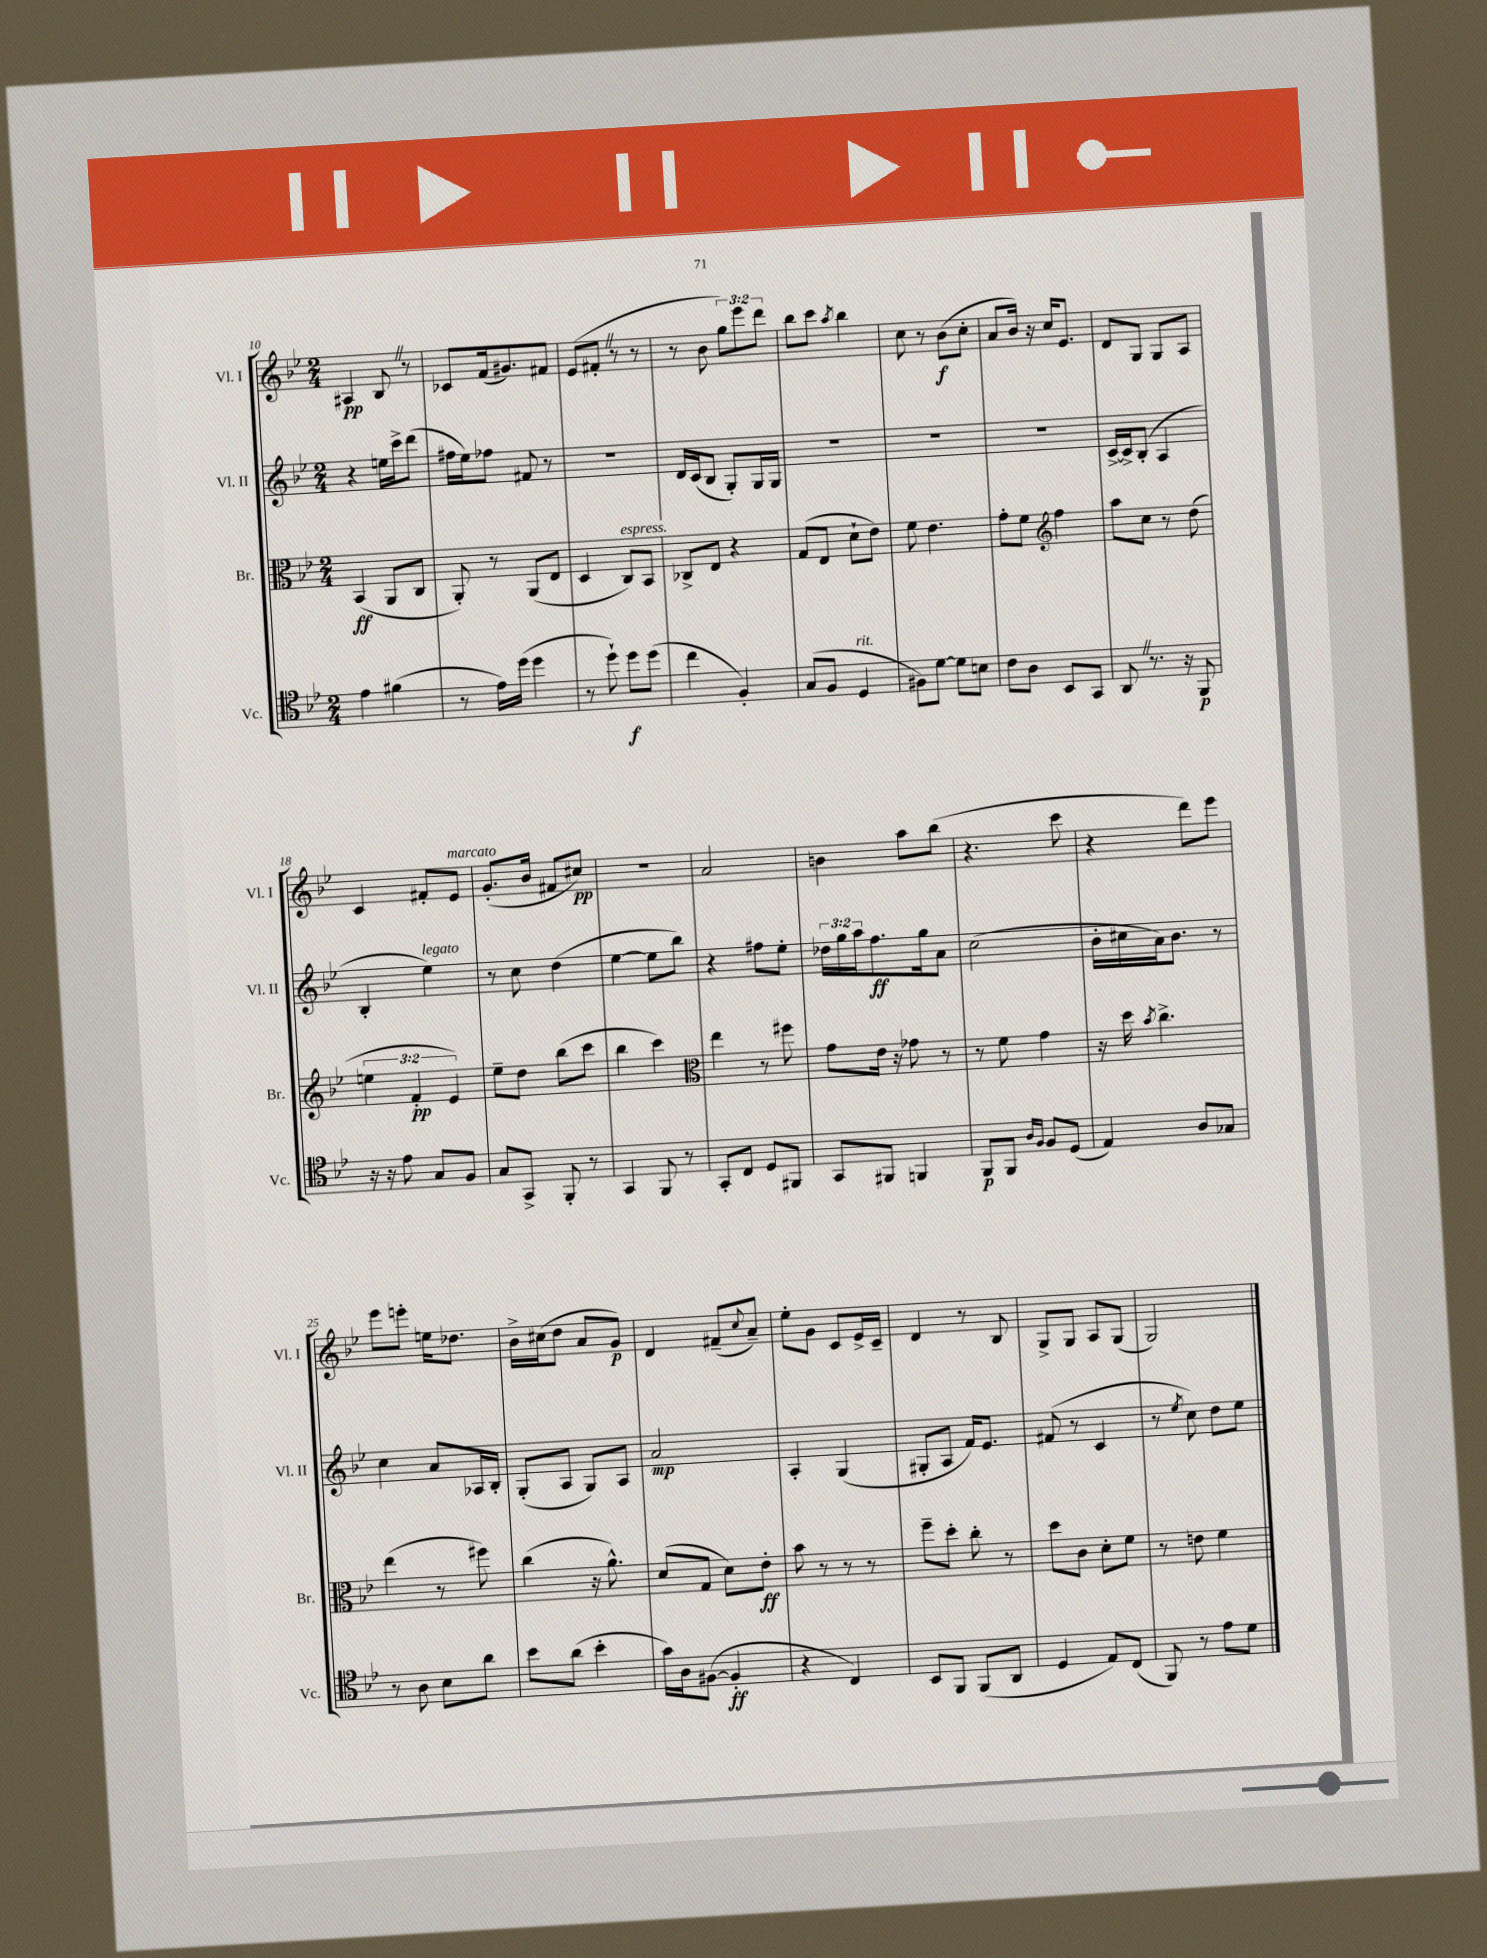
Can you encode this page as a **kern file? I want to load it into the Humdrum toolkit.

**kern	**dynam	**kern	**dynam	**kern	**dynam	**kern	**dynam
*part4	*part4	*part3	*part3	*part2	*part2	*part1	*part1
*staff4	*staff4	*staff3	*staff3	*staff2	*staff2	*staff1	*staff1
*I"Vc.	*	*I"Br.	*	*I"Vl. II	*	*I"Vl. I	*
*I'Vc.	*	*I'Br.	*	*I'Vl. II	*	*I'Vl. I	*
*clefC4	*	*clefC3	*	*clefG2	*	*clefG2	*
*k[b-e-]	*	*k[b-e-]	*	*k[b-e-]	*	*k[b-e-]	*
*M2/4	*	*M2/4	*	*M2/4	*	*M2/4	*
=10	=10	=10	=10	=10	=10	=10	=10
4e-\	.	(4BB-/	ff	4r	.	4A#X/	pp
(4f#X\	.	8AA/L	.	16een\LL	.	8B-Z/	.
.	.	.	.	16ccc^\J	.	.	.
.	.	8C/J	.	(8ddd\J	.	8r	.
=11	=11	=11	=11	=11	=11	=11	=11
8r	.	8AA'/)	.	16ff#X\LL	.	8c-X/L	.
.	.	.	.	16ee-\J)	.	.	.
16e-\LL)	.	8r	.	8ff-X\J	.	(16f/k	.
(16dd\JJ	.	.	.	.	.	8.g#X/)	.
4dd\	.	(8AA/L	.	8f#X/	.	.	.
.	.	8E-/J	.	8r	.	8f#X/J	.
=12	=12	=12	=12	=12	=12	=12	=12
8r	.	4D/	.	2r	.	(8e-/L	.
8dd`\)	.	.	.	.	.	8f#X'Z/J	.
!	!	!LO:TX:a:i:t=espress.	!	!	!	!	!
8dd\L	f	8C/L)	.	.	.	8r	.
(8dd\J	.	8BB-/J	.	.	.	8r	.
=13	=13	=13	=13	=13	=13	=13	=13
4cc\	.	8C-X^/L	.	16d/LL	.	8r	.
.	.	.	.	(16c/J	.	.	.
.	.	8E-/J	.	8B-/J	.	8b-\	.
4F'/)	.	4r	.	8G'/L)	.	12gg\L)	.
.	.	.	.	.	.	12eee-\	.
.	.	.	.	16G/L	.	.	.
.	.	.	.	.	.	12ddd\J	.
.	.	.	.	16G/JJ	.	.	.
=14	=14	=14	=14	=14	=14	=14	=14
(8G/L	.	(8G/L	.	2r	.	8bb-\L	.
8F/J	.	8E-/J	.	.	.	8ccc\J	.
.	.	.	.	.	.	8qaa/	.
!LO:TX:a:i:t=rit.	!	!	!	!	!	!	!
4D/	.	8d`\L	.	.	.	4bb-\	.
.	.	8e-\J)	.	.	.	.	.
=15	=15	=15	=15	=15	=15	=15	=15
8F#X\L)	.	8f\	.	2r	.	8cc\	.
[8d\J	.	4.e-\	.	.	.	8r	.
8d\L]	.	.	.	.	.	(8b-\L	f
8Bn\J	.	.	.	.	.	8cc'\J	.
=16	=16	=16	=16	=16	=16	=16	=16
8c\L	.	8g'\L	.	2r	.	8a/L	.
8A\J	.	8f\J	.	.	.	16b-/Jk)	.
.	.	.	.	.	.	16r	.
*	*	*clefG2	*	*	*	*	*
8BB-/L	.	4ff\	.	.	.	16cc/KL	.
.	.	.	.	.	.	8.e-/J	.
8GG/J	.	.	.	.	.	.	.
=17	=17	=17	=17	=17	=17	=17	=17
8AAZ/	.	8aa\L	.	[16c^/LL	.	8d/L	.
.	.	.	.	16c^/J]	.	.	.
8.r	.	8cc\J	.	(8B-'/J	.	8G/J	.
.	.	8r	.	4A/	.	8G/L	.
16r	.	.	.	.	.	.	.
8FF/	p	(8dd\	.	.	.	8A/J	.
!!LO:LB:g=z
=18	=18	=18	=18	=18	=18	=18	=18
16r	.	6een\	.	4B-'/	.	4c/	.
16r	.	.	.	.	.	.	.
8e-\	.	.	.	.	.	.	.
.	.	6f'/	pp	.	.	.	.
!	!	!	!	!LO:TX:a:i:t=legato	!	!	!
8G/L	.	.	.	4ee-\)	.	8f#X'/L	.
.	.	6e-/)	.	.	.	.	.
!	!	!	!	!	!	!LO:TX:a:i:t=marcato	!
8F/J	.	.	.	.	.	8e-/J	.
=19	=19	=19	=19	=19	=19	=19	=19
8G/L	.	8ee-~\L	.	8r	.	(8.g'/L	.
8GG^/J	.	8dd\J	.	8cc\	.	.	.
.	.	.	.	.	.	16b-/Jk	.
8FF'/	.	(8bb-\L	.	(4dd\	.	8f#X/L	.
8r	.	8ccc\J	.	.	.	8cc#X/J)	pp
=20	=20	=20	=20	=20	=20	=20	=20
4GG/	.	4bb-\	.	[4ee-\	.	2r	.
8FF/	.	4ccc\)	.	8ee-\L]	.	.	.
8r	.	.	.	8bb-\J)	.	.	.
=21	=21	=21	=21	=21	=21	=21	=21
*	*	*clefC3	*	*	*	*	*
8GG'/L	.	4ee-\	.	4r	.	2a/	.
8C/J	.	.	.	.	.	.	.
8D/L	.	8r	.	8ff#X\L	.	.	.
8FF#X/J	.	8ff#X\	.	8ee-'\J	.	.	.
=22	=22	=22	=22	=22	=22	=22	=22
8GG/L	.	8g\L	.	24dd-X\LL	.	4bn\	.
.	.	.	.	24gg\	.	.	.
.	.	.	.	24aa\J	.	.	.
8FF#X/J	.	16e-\Jk	.	8.ff\	ff	.	.
.	.	16r	.	.	.	.	.
4FFn/	.	8g-X\	.	.	.	8aa\L	.
.	.	.	.	16gg\k	.	.	.
.	.	8r	.	8a\J	.	(8bb-\J	.
=23	=23	=23	=23	=23	=23	=23	=23
8FF/L	p	8r	.	(2cc\	.	4.r	.
8FF/J	.	8f\	.	.	.	.	.
16qqA/LL	.	.	.	.	.	.	.
16qqF/JJ	.	.	.	.	.	.	.
8F/L	.	4g\	.	.	.	.	.
(8D/J	.	.	.	.	.	8ccc\	.
=24	=24	=24	=24	=24	=24	=24	=24
4E-/)	.	16r	.	16b-'\LL	.	4r	.
.	.	16dd\	.	16cc#X\	.	.	.
.	.	8qb-/	.	.	.	.	.
.	.	4.cc^\	.	16a\J)	.	.	.
.	.	.	.	8.b-\J	.	.	.
8A/L	.	.	.	.	.	8ddd\L)	.
8G-X/J	.	.	.	8r	.	8eee-\J	.
!!LO:LB:g=z
=25	=25	=25	=25	=25	=25	=25	=25
8r	.	(4ee-\	.	4cc\	.	8eee-\L	.
8A\	.	.	.	.	.	8eeen'\J	.
8B-\L	.	8r	.	8a/L	.	16een\KL	.
.	.	.	.	.	.	8.dd-X\J	.
8a\J	.	8ff#X\)	.	16A-X/L	.	.	.
.	.	.	.	16B-'/JJ	.	.	.
=26	=26	=26	=26	=26	=26	=26	=26
8b-\L	.	(4cc\	.	(8G'/L	.	16b-^\LL	.
.	.	.	.	.	.	(16cc#X\J	.
(8a\J	.	.	.	8A/J	.	8dd\J	.
4b-'\	.	16r	.	8G/L)	.	8a/L	.
.	.	8.a^^\)	.	.	.	.	.
.	.	.	.	8A/J	.	8g/J)	p
=27	=27	=27	=27	=27	=27	=27	=27
16g\LL)	.	(8d/L	.	2a/	mp	4d/	.
16A\J	.	.	.	.	.	.	.
([8F#X\J	.	8G/J	.	.	.	.	.
4F#'/]	ff	8d\L)	.	.	.	(8f#X~/L	.
.	.	.	.	.	.	8qqcc/	.
.	.	8e-'\J	ff	.	.	8a~/J)	.
=28	=28	=28	=28	=28	=28	=28	=28
4r	.	8b-\	.	4A'/	.	8ee-'\L	.
.	.	8r	.	.	.	8g\J	.
4C/)	.	8r	.	(4G/	.	8c/L	.
.	.	8r	.	.	.	16e-^/L	.
.	.	.	.	.	.	16c~/JJ	.
=29	=29	=29	=29	=29	=29	=29	=29
8BB-/L	.	8ff~\L	.	8G#X'/L	.	4d/	.
8FF/J	.	8dd'\J	.	8A/J	.	.	.
(8FF/L	.	8cc'\	.	16f/KL)	.	8r	.
.	.	.	.	8.e-/J	.	.	.
8AA/J	.	8r	.	.	.	8B-/	.
=30	=30	=30	=30	=30	=30	=30	=30
4D/	.	8dd\L	.	(8f#X/	.	8G^/L	.
.	.	8c\J	.	8r	.	8G/J	.
8E-/L)	.	8d'\L	.	4c/	.	8A/L	.
(8C/J	.	8f\J	.	.	.	(8G/J	.
=31	=31	=31	=31	=31	=31	=31	=31
8FF/)	.	8r	.	8r	.	2G/)	.
.	.	.	.	8qee-/	.	.	.
8r	.	8en\	.	8cc\)	.	.	.
8e-\L	.	4f\	.	8dd\L	.	.	.
8d\J	.	.	.	8ee-\J	.	.	.
==	==	==	==	==	==	==	==
*-	*-	*-	*-	*-	*-	*-	*-
